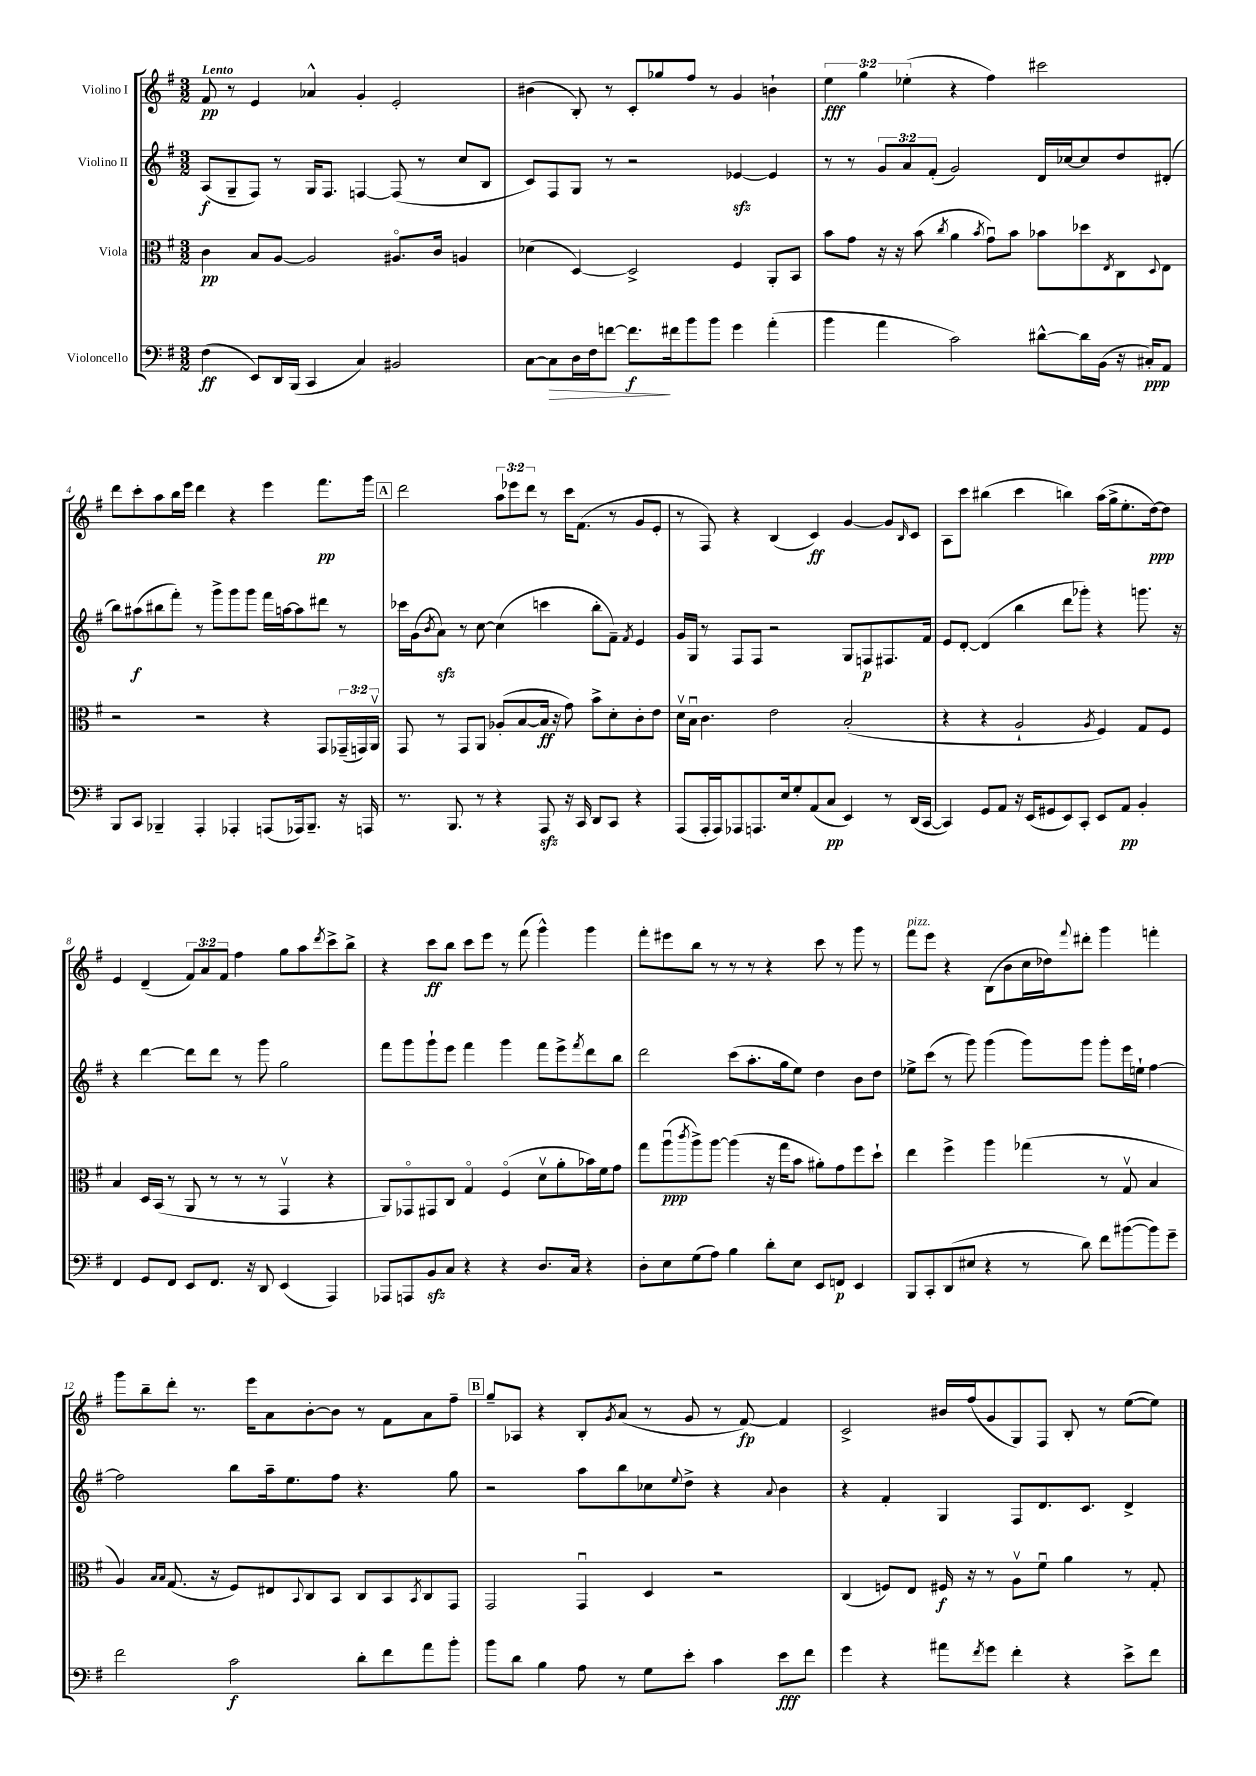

**kern	**kern	**kern	**kern
*staff4	*staff3	*staff2	*staff1
*clefF4	*clefC3	*clefG2	*clefG2
*k[f#]	*k[f#]	*k[f#]	*k[f#]
*M3/2	*M3/2	*M3/2	*M3/2
(4F#\	4c\	(8A/L	8f#/
.	.	8G~/	8r
8EE/L)	8B/L	8F#/J)	4e/
16DD/L	[8A/J	8r	.
(16BBB/JJ	.	.	.
4CC/	2A/]	16G/LK	4a-^^/
.	.	8.F#/J	.
4C/)	.	[4F/	4g'/
2BB#/	8.A#o/L	(8F/]	2e'/
.	.	8r	.
.	16c/Jk	.	.
.	4A/	8cc/L	.
.	.	8B/J	.
=	=	=	=
[8C\L	(4d-\	8c/L)	(4b#\
8C\]	.	8F#/	.
16D\L	[4D/)	8G/J	8B'/)
16F#\J	.	.	.
[8f\J	.	8r	8r
8.f\]L	2D^/]	2r	8c'/L
.	.	.	8gg-/
16f#\k	.	.	.
8b\	.	.	8ff#/J
8b\J	.	.	8r
4g\	4F#/	[4e-/	4g/
(4a'\	8AA'/L	4e-/]	4b`\
.	8BB/J	.	.
=	=	=	=
4b\	8b\L	8r	6ee\
.	8g\J	8r	.
.	.	.	6gg\
4a\	16r	12g/L	.
.	16r	.	.
.	.	12a/	(6ee-'\
.	(8b\	.	.
.	.	(12f#'/J	.
.	8qcc/	.	.
2c\)	4a\	2g/)	4r
.	8qb/	.	.
.	8gu\L)	.	4ff#\)
.	8b\J	.	.
[8d#^^\L	8b-\L	16d/LL	2ccc#\
.	.	[16cc-/J	.
16d#\]L	8dd-\	8cc-/]	.
(16BB\JJ	.	.	.
.	8qE/	.	.
16r	8C\	8dd/	.
16C#'/LK)	.	.	.
.	8qqD/	.	.
8AA/J	8E\J	(8d#'/J	.
=	=	=	=
8BBB/L	2r	8bb\L)	8ddd\L
8CC/J	.	(8aa#\	8ccc'\
4BBB-~/	.	8bb#\	8aa\
.	.	8fff#'\J)	16bb\L
.	.	.	16eee\JJ
4AAA'/	2r	8r	4ddd\
.	.	8ggg^\L	.
4AAA-'/	.	8ggg\	4r
.	.	8ggg\J	.
(8AAA/L	4r	16fff#\LL	4eee\
.	.	[16aa\J	.
16AAA-/k)	.	8aa\]	.
8.BBB-~/J	.	.	.
.	8GG/L	8ddd#\J	8.fff#\L
16r	(24GG-~/L	8r	.
.	24GG/)	.	.
16AAA/	.	.	16ggg\Jk
.	24AAv/JJ	.	.
=	=	=	=
8.r	8GG/	16ccc-\LL	2ddd\
.	.	(16g\J	.
.	.	8qb/	.
.	8r	8a\J)	.
8.BBB/	.	.	.
.	8GG/L	8r	.
8r	8AA/J	[8cc\	.
4r	(8A-'/L	(4cc\]	12aa\L
.	.	.	12eee-\
.	[8B/	.	.
.	.	.	12ddd\J
8AAA/	16B/]Jk	4ccc\	8r
.	16r	.	.
16r	8g\)	.	16ccc\LK
16CC/	.	.	(8.f#\J
8DD/L	8b^\L	8bb'\L	.
8CC/J	8d'\	8f#~\J)	8r
.	.	8qf#/	.
4r	8c'\	4e/	8g/L
.	8e\J	.	8e'/J
=	=	=	=
(8AAA/L	16dv\LL	16g/LL	8r
.	16Bu\JJ	16G/JJ	.
16AAA'/L	4.c\	8r	8F#/)
16AAA/J)	.	.	.
8AAA-/	.	8F#/L	4r
8.AAA/	.	8F#/J	.
.	2e\	2r	(4B/
16E/k	.	.	.
8G'/	.	.	.
(8AA/	.	.	4c/)
8C/J	.	.	.
4EE/)	(2B'/	8G/L	[4g/
.	.	8F/	.
8r	.	8.F#/	8g/]L
.	.	.	16qqB/
(16DD/LL	.	.	8c/J
[16CC/JJ	.	16f#/Jk	.
=	=	=	=
4CC/])	4r	8e/L	8A\L
.	.	[8d'/J	8ccc\J
8GG/L	4r	(4d/]	(4bb#\
8AA/J	.	.	.
16r	2A`/	4bb\	4ccc\
(16EE/LK	.	.	.
8GG#/	.	.	.
8EE/)	.	8ddd\L	4bb\)
8CC'/J	.	8ggg-'\J)	.
.	8qA/	.	.
8EE/L	4F#/)	4r	(16aa\LL
.	.	.	16gg^\J
8AA/J	.	.	8.ee'\
4BB'/	8G/L	8.ggg\	.
.	.	.	[16dd\k)
.	8F#/J	.	8dd\]J
.	.	16r	.
=	=	=	=
4FF#/	4B/	4r	4e/
8GG/L	16D/LL	[4ddd\	(4d~/
.	(16BB/JJ	.	.
8FF#/J	8r	.	.
8EE/L	8AA/	8ddd\]L	12f#/L)
.	.	.	12a/
8.FF#/J	8r	8ddd\J	.
.	.	.	12f#/J
.	8r	8r	4ff#\
16r	.	.	.
8DD/	8r	8ggg\	.
(4EE/	4GGv/	2gg\	8gg\L
.	.	.	8aa\
.	.	.	8qddd/
4AAA/)	4r	.	8ccc^\
.	.	.	8bb^\J
=	=	=	=
8AAA-/L	8AA/L)	8fff#\L	4r
8AAA/	8GG-o/	8ggg\	.
8BB/	8GG#/	8ggg`\	8ccc\L
8C/J	8C/J	8eee\J	8bb\J
4r	4Go/	4fff#\	8ccc\L
.	.	.	8eee\J
4r	(4F#o/	4ggg\	8r
.	.	.	(8fff#\
8.D/L	8dv\L	8fff#\L	4ggg^^\)
.	8a'\	8eee^\	.
16C/Jk	.	.	.
.	.	8qfff#/	.
4r	16b-\L)	8ddd\	4ggg\
.	16f#\J	.	.
.	8g\J	8bb\J	.
=	=	=	=
8D'\L	8gg\L	2ddd\	8fff#'\L
8E\	(8aau\	.	8eee#\
.	8qccc/	.	.
(8G\	8aa^\)	.	8bb\J
8A\J)	[8aa\J	.	8r
4B\	(4aa\]	(8ccc\L	8r
.	.	8.aa'\	8r
8d'\L	16r	.	4r
.	16gg\LK	16gg\k	.
8E\J	8b\J	8ee\J)	.
8EE/L	8a#'\L)	4dd\	8ccc\
8FF/J	8g\	.	8r
4EE/	8ff#\	8b\L	8ggg\
.	8dd`\J	8dd\J	8r
=	=	=	=
8BBB/L	4ee\	8ee-^\L	8fff#\L
8CC'/	.	(8ccc\J	8eee\J
(8DD/	4ff#^\	8r	4r
8E#/J	.	8ggg\)	.
4r	4aa\	(4ggg\	(8B\L
.	.	.	8b\
8r	(4gg-\	8ggg\L)	16cc\L
.	.	.	16dd-\J)
.	.	.	8qqfff#/
8d\)	.	8ggg\J	8ddd#'\J
8f#\L	8r	8ggg'\L	4ggg\
([8b#\	8Gv/	16eee\L	.
.	.	16ee`\JJ	.
8b#\])	4B/	[4ff#\	4fff'\
8g~\J	.	.	.
=	=	=	=
2f#\	4A/)	2ff#\]	8ggg\L
.	.	.	8bb~\
.	16qqB/LL	.	.
.	16qqB/JJ	.	.
.	(8.G/	.	8ddd'\J
.	.	.	8.r
.	16r	.	.
2c\	8F#/L)	8bb\L	.
.	.	.	16eee\LK
.	8E#/	16aa~\k	8a\
.	.	8.ee\	.
.	8qqBB/	.	.
.	8C/	.	[8b'\
.	8BB/J	8ff#\J	8b\]J
8d'\L	8C/L	4.r	8r
8f#\	8BB/	.	8f#\L
.	8qBB/	.	.
8a\	8C/	.	8a\
8b'\J	8GG/J	8gg\	8ff#~\J
=	=	=	=
8b\L	2GG/	2r	8gg~/L
8d\J	.	.	8A-/J
4B\	.	.	4r
8A\	4GGu/	8aa\L	8B'/L
.	.	.	8qg/
8r	.	8bb\	(8a/J
8G\L	4D/	8cc-\	8r
.	.	8qqee/	.
8e'\J	.	8dd^\J	8g/
4c\	2r	4r	8r
.	.	.	[8f#/)
.	.	8qqa/	.
8e\L	.	4b\	4f#/]
8f#\J	.	.	.
=	=	=	=
4g\	(4C/	4r	2c^/
4r	8F/L)	4f#'/	.
.	8E/J	.	.
8a#\L	16F#/	4G/	16b#/LL
.	16r	.	(16ff#/J
8qf#/	.	.	.
8g\J	8r	.	8g/
4f#'\	8Av\L	8F#/L	8G/)
.	8f#u\J	8.d/	8F#/J
4r	4a\	.	8B'/
.	.	8.c/J	.
.	.	.	8r
8e^\L	8r	4d^/	([8ee\L
8f#\J	8G'/	.	8ee\]J)
==	==	==	==
*-	*-	*-	*-
